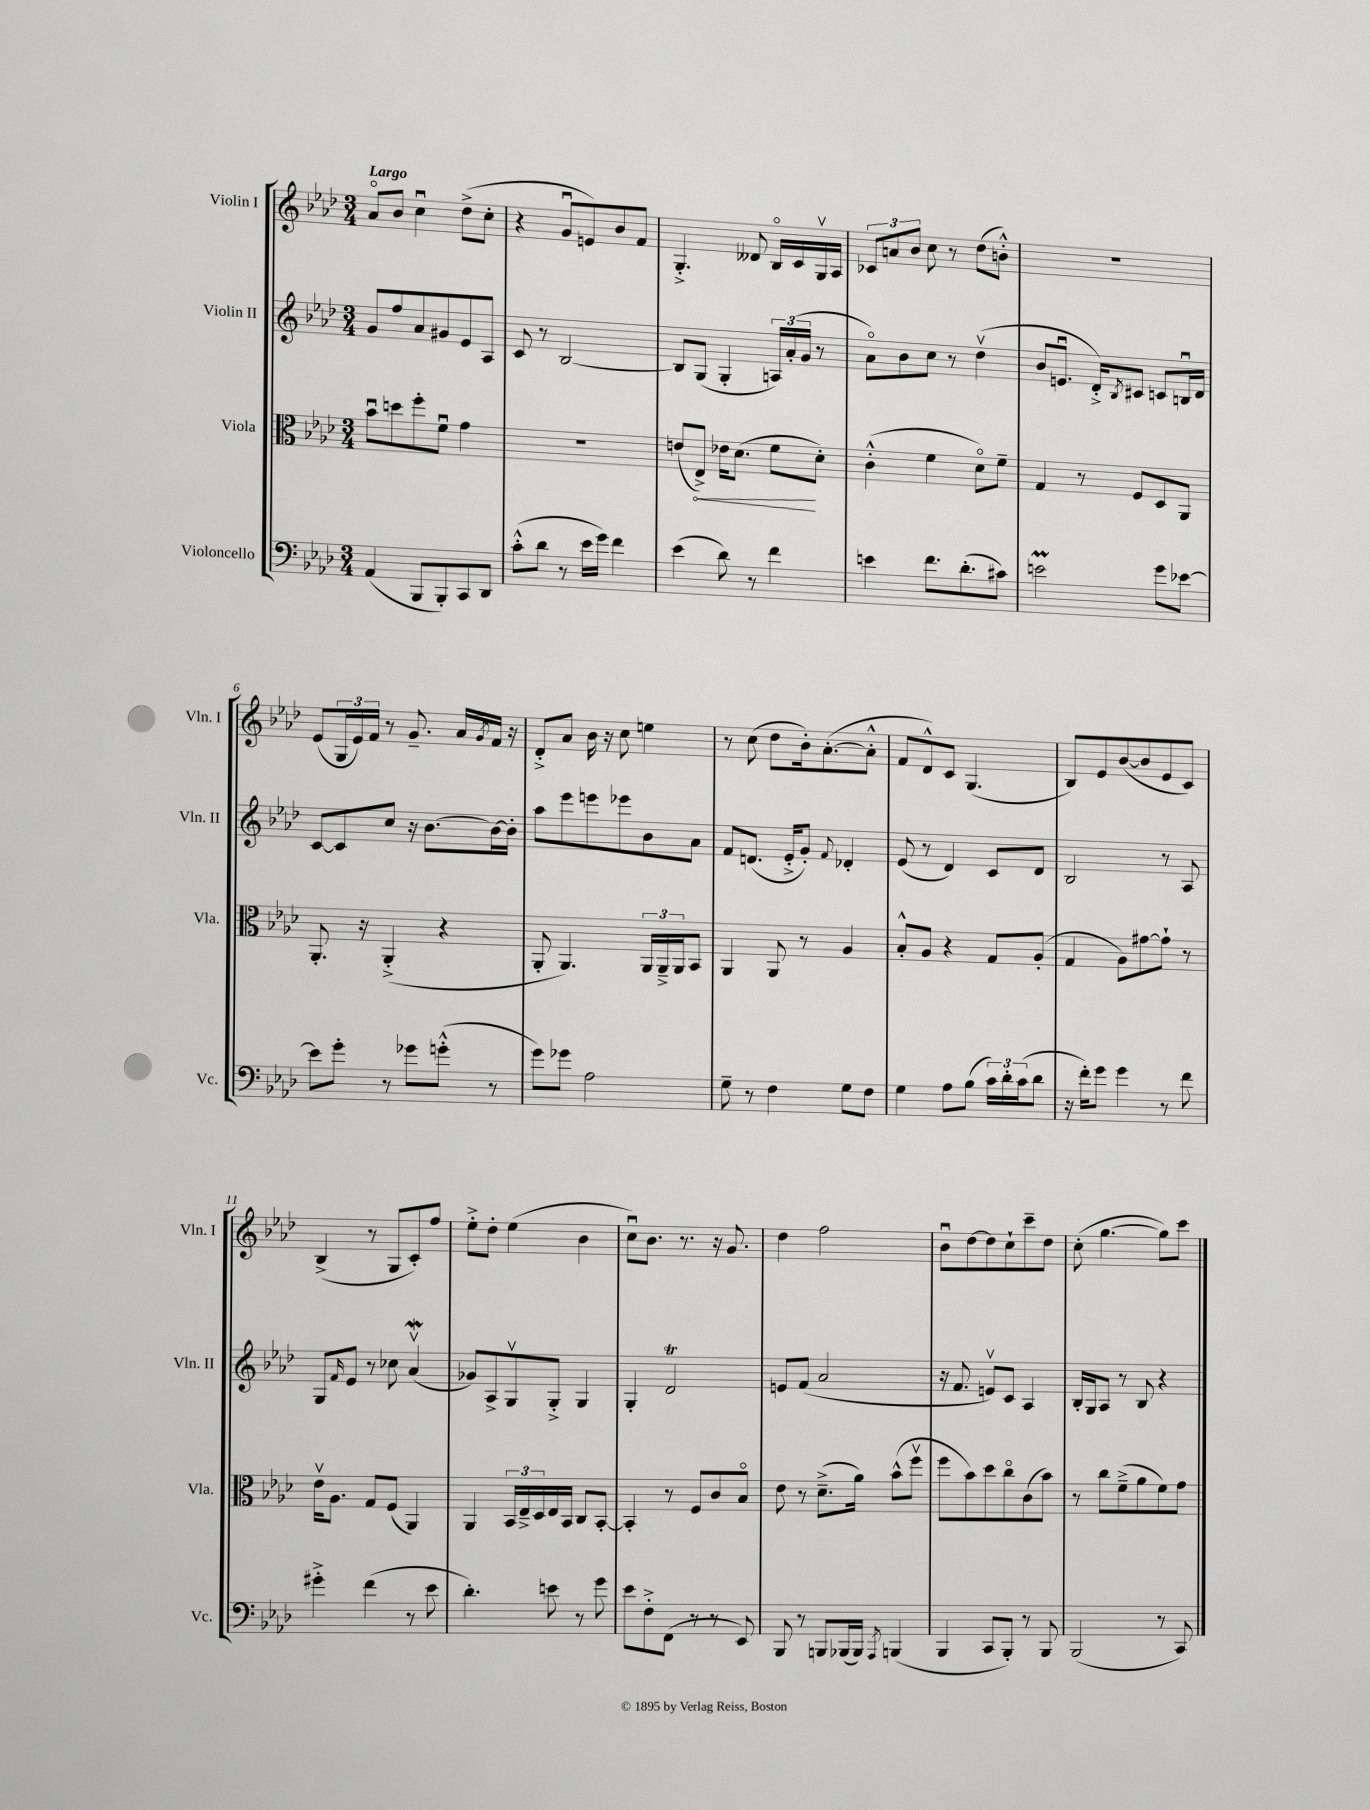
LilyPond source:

<<
\new StaffGroup <<
\new Staff = "s0" \with { instrumentName = "Violin I" shortInstrumentName = "Vln. I" } {
    \clef treble \key aes \major \numericTimeSignature \time 3/4 \tempo "Largo"
    aes'8\flageolet bes'8 c''4\downbow des''8->( c''8-. |
    r4 g'8\downbow e'8) bes'8 f'8 |
    g4.-.-> deses'8 bes16\flageolet c'16 g16\upbow aes16 |
    \tuplet 3/2 { ces'8 a'8 bes'8 } c''8 r8 des''8( b'8-.-^) |
    R2. |
    ees'8( \tuplet 3/2 { g16 ees'16) f'16 } r8 g'8.-- aes'16 \acciaccatura { g'8 } f'16 r16 |
    des'8-.-> aes'8 bes'16 r16 c''8 e''4 |
    r8 c''8( des''8 bes'16-.) aes'8.~-.( aes'8-.-^ |
    f'8 des'8-^) c'8 g4.( |
    bes8) ees'8 bes'8~( bes'8 ees'8 c'8) |
    bes4->( r8 g8 c'8-.) f''8 |
    ees''8-.-> des''8-. ees''4( bes'4 |
    c''8\downbow) bes'8. r8. r16 g'8. |
    des''4 f''2 |
    bes'8\downbow des''8~ des''8 c''8-! c'''8-- des''8 |
    c''8-.( g''4.~ g''8) c'''8 \bar "|." |
}
\new Staff = "s1" \with { instrumentName = "Violin II" shortInstrumentName = "Vln. II" } {
    \clef treble \key aes \major \numericTimeSignature \time 3/4
    g'8 f''8 aes'8 gis'8 ees'8 aes8 |
    c'8 r8 bes2~ |
    bes8 g8( g4-. \tuplet 3/2 { a16) aes'16-.( g'16 } r8 |
    aes'8\flageolet) bes'8 c''8 r8 des''4\upbow( |
    bes'8 e'8.\downbow des'16-.->) \acciaccatura { bes8 } cis'8 c'8 b16\downbow des'16 |
    c'8~ c'8 c''8 r16 bes'8.~ bes'16~ bes'16-. |
    aes''8 ees'''8 e'''8 ees'''8 bes'8 aes'8 |
    f'8 d'8.( ees'16-.-> g'8-.) \appoggiatura { f'8 } des'4-. |
    ees'8( r8 des'4) c'8 des'8 |
    bes2 r8 aes8 |
    g8 \grace { f'16 } ees'8 r8 ces''8 aes'4\upbow\mordent( |
    ges'8) aes8-> g8\upbow g8-.-> g4 |
    g4-. des'2\trill |
    e'8 f'8( aes'2 |
    r16 f'8. e'8\upbow) c'8 aes4 |
    bes16-. g16 aes8 r8 bes8 r4 \bar "|." |
}
\new Staff = "s2" \with { instrumentName = "Viola" shortInstrumentName = "Vla." } {
    \clef alto \key aes \major \numericTimeSignature \time 3/4
    bes'8\downbow d''8 f''8-. f'8\downbow g'4 |
    R2. |
    e'8( \once \override Hairpin.circled-tip = ##t ees8->\<) ees'16 des'8.( f'8\! des'8-.) |
    c'4-.-^( f'4 des'8\flageolet) f'8-- |
    g4 r8 f8 des8 aes,8 |
    aes,8.-. r16 aes,4-.->( r4 |
    aes,8-. aes,4.) \tuplet 3/2 { aes,16 aes,16---> aes,16 } bes,8 |
    aes,4 aes,8 r8 aes4 |
    bes8-.-^ aes8 r4 g8 aes8-.( |
    g4 aes8) gis'8~ gis'8-! r8 |
    ees'16\upbow aes8. g8 f8( aes,4) |
    aes,4 \tuplet 3/2 { bes,16 ees16---> des16 } ees16 bes,16 c8 bes,8~-. |
    bes,4-. r8 f8 c'8 bes8\flageolet |
    ees'8 r8 des'8.--->( aes'16) bes'8-^( f''8\upbow |
    f''8 bes'8) des''8 c''8\flageolet c'8( bes'8) |
    r8 c''8 f'8--->( aes'8 f'8) g'8 \bar "|." |
}
\new Staff = "s3" \with { instrumentName = "Violoncello" shortInstrumentName = "Vc." } {
    \clef bass \key aes \major \numericTimeSignature \time 3/4
    aes,4( bes,,8 bes,,8-.) c,8 des,8 |
    c'8-.-^( des'8 r8 ees'16 g'16) f'4 |
    ees'4( des'8) r8 f'4 |
    e'4 f'8. des'8.-.( cis'8) |
    e'2\prall g'8 ees'8~ |
    ees'8 g'8-. r8 ges'8 g'8-.-^( r8 |
    g'8) ges'8 aes2 |
    g8-- r8 f4 g8 f8 |
    g4 aes8 bes8( \tuplet 3/2 { c'16) des'16-. c'16( } des'8 |
    r16 f'16-.) g'8 g'4 r8 f'8 |
    gis'4-.-> f'4( r8 ees'8 |
    des'4.-.) e'8 r8 g'8 |
    ees'8 f8-.-> f,8( r8 r8 ees,8) |
    bes,,8 r8 b,,8 bes,,16( bes,,16) \acciaccatura { aes,,8 } b,,4( |
    bes,,4 c,8 bes,,8-.) r8 bes,,8 |
    bes,,2( r8 c,8) \bar "|." |
}
>>
>>
